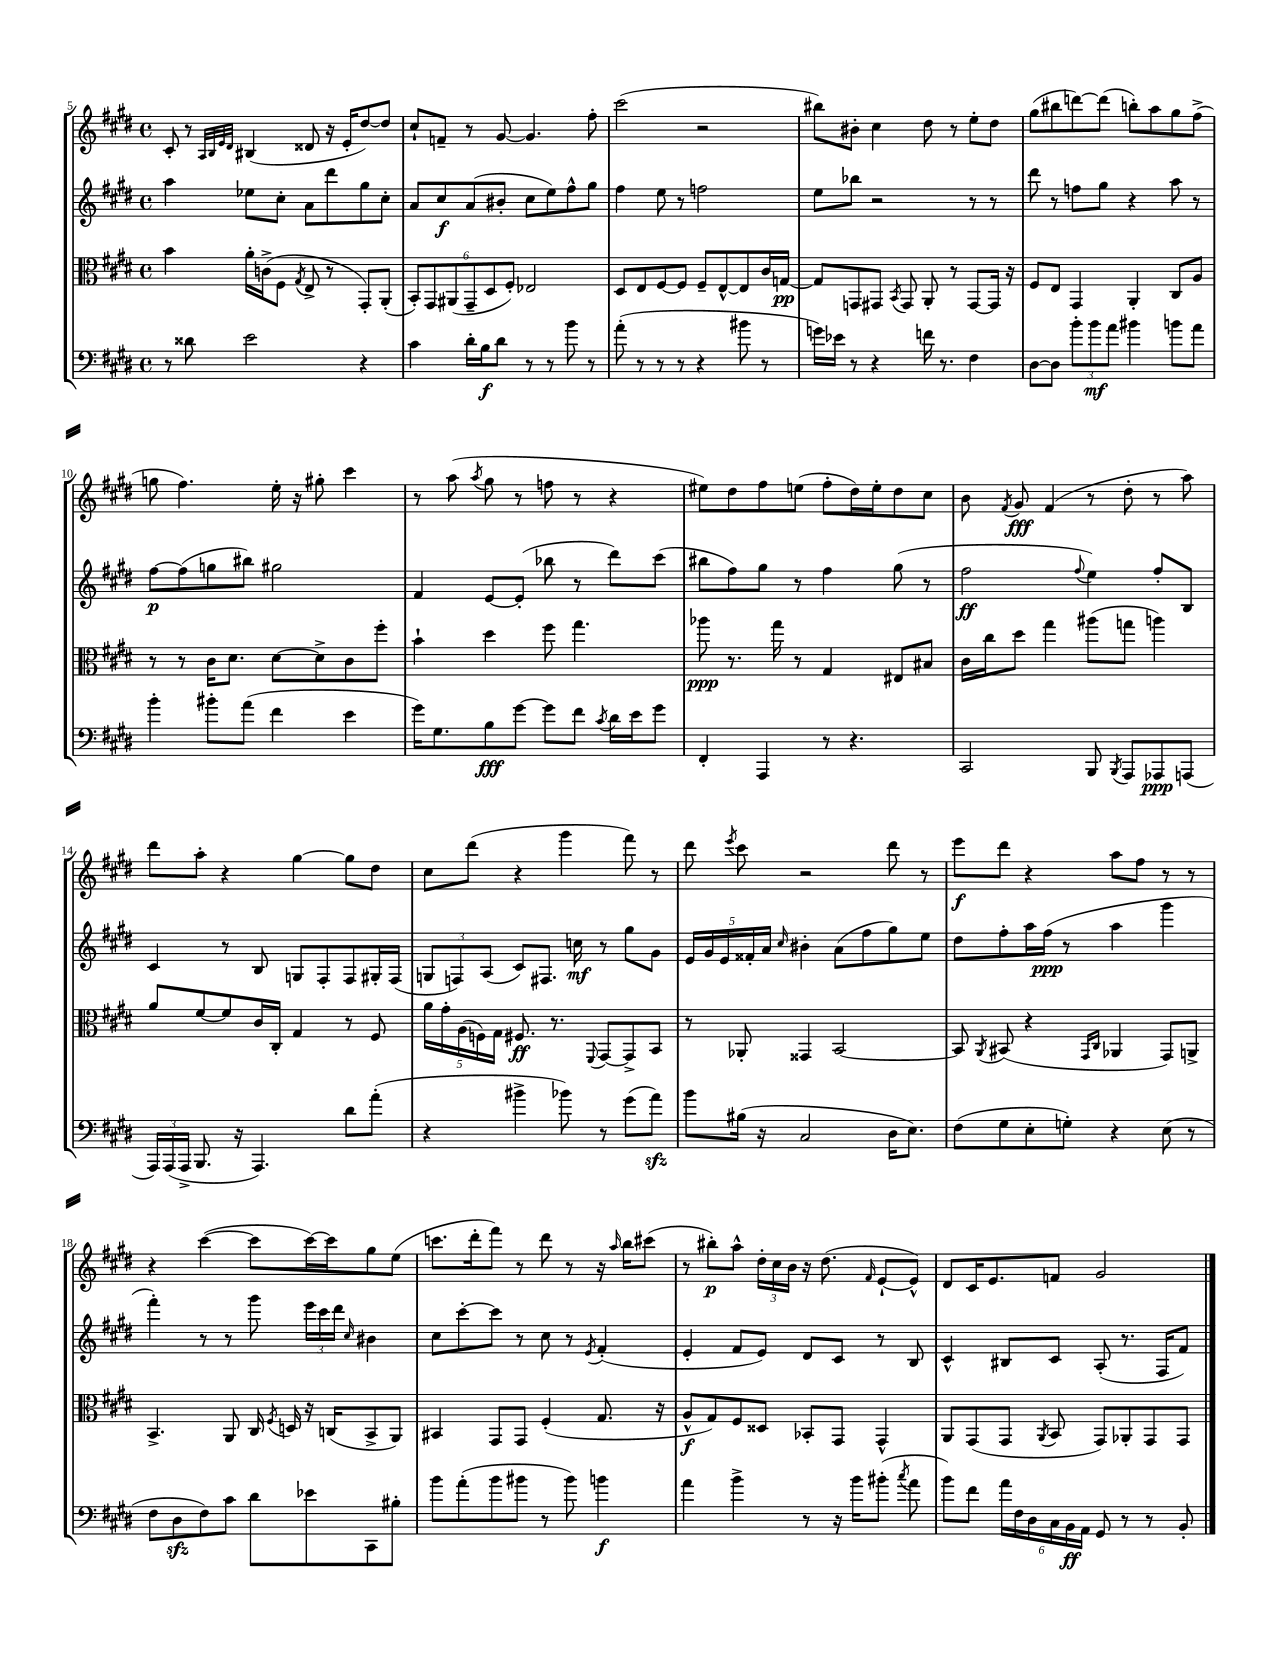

**kern	**kern	**kern	**kern
*staff4	*staff3	*staff2	*staff1
*clefF4	*clefC3	*clefG2	*clefG2
*k[f#c#g#d#]	*k[f#c#g#d#]	*k[f#c#g#d#]	*k[f#c#g#d#]
*M4/4	*M4/4	*M4/4	*M4/4
*met(c)	*met(c)	*met(c)	*met(c)
8r	4b\	4aa\	8c#'/
8d##\	.	.	8r
.	.	.	32qqA/LLL
.	.	.	32qqB/
.	.	.	32qqe/
.	.	.	32qqd#/JJJ
2e\	16a'\LL	8ee-\L	(4B#/
.	(16c^\J	.	.
.	8F#\J	8cc#'\J	.
.	8qG#/	.	.
.	8E^/	8a\L	8d##/
.	8r	8ddd#\	16r
.	.	.	16e'/LK
4r	8GG#'/L)	8gg#\	[8dd#/)
.	(8AA'/J	8cc#'\J	8dd#/]J
=	=	=	=
4c#\	12BB'/L)	8a/L	8cc#`/L
.	12GG#/	.	.
.	.	8cc#/	8f~/J
.	(12AA#/	.	.
16d#'\LL	12GG#~/	(8a/	8r
16B\J	.	.	.
.	12D#/	.	.
8d#\J	.	8b#'/J	[8g#/
.	12F#'/J)	.	.
8r	2E-/	8cc#\L	4.g#/]
8r	.	8ee\)	.
8b\	.	8ff#^^\	.
8r	.	8gg#\J	8ff#'\
=	=	=	=
(8a'\	8D#/L	4ff#\	(2ccc#\
8r	8E/	.	.
8r	[8F#/	8ee\	.
8r	8F#/]J	8r	.
4r	8F#~/L	2ff\	2r
.	[8E^^/	.	.
8b#\	8E/]	.	.
8r	16c#/L	.	.
.	[16G/JJ	.	.
=	=	=	=
16g\LL)	8G/]L	8ee\L	8bb#\L)
16e-\JJ	.	.	.
8r	8GG/	8bb-\J	8b#'\J
4r	8GG#/J	2r	4cc#\
.	8qBB/	.	.
.	8GG#/	.	.
16f\	8AA'/	.	8dd#\
8.r	.	.	.
.	8r	.	8r
4F#\	[8GG#/L	8r	8ee'\L
.	16GG#/]Jk	8r	8dd#\J
.	16r	.	.
=	=	=	=
[8D#\L	8F#/L	8ddd#\	(8gg#\L
8D#\]J	8E/J	8r	8bb#\
12b'\L	4GG#/	8ff\L	[8ddd\)
12b\	.	.	.
.	.	8gg#\J	(8ddd\]J
12a\J	.	.	.
4b#\	4AA'/	4r	8bb'\L)
.	.	.	8aa\
8b\L	8C#/L	8aa\	8gg#\
8a\J	8A/J	8r	(8ff#^\J
=	=	=	=
4b'\	8r	[8ff#\L	8gg\
.	8r	(8ff#\]	4.ff#\)
8b#'\L	16c#\LK	8gg\	.
.	8.d#\J	.	.
(8a\J	.	8bb#\J)	.
4f#\	[8d#\L	2gg#\	16ee'\
.	.	.	16r
.	8d#^\]	.	8gg#'\
4e\	8c#\	.	4ccc#\
.	8ff#'\J	.	.
=	=	=	=
16g#\LK)	4b`\	4f#/	8r
8.G#\	.	.	.
.	.	.	(8aa\
.	.	.	8qaa/
8B\	4dd#\	[8e/L	8gg#\
[8g#\J	.	(8e'/]J	8r
8g#\]L	8ff#\	8bb-\	8ff\
8f#\J	4.gg#\	8r	8r
8qc#/	.	.	.
16d#\LL	.	8ddd#\L)	4r
16e\J	.	.	.
8g#\J	.	(8ccc#\J	.
=	=	=	=
4FF#'/	8aa-\	8bb#\L	8ee#\L)
.	8.r	8ff#\)	8dd#\
4AAA/	.	8gg#\J	8ff#\
.	16gg#\	.	.
.	8r	8r	(8ee\J
8r	4G#/	4ff#\	8ff#'\L
4.r	.	.	16dd#\L)
.	.	.	16ee'\J
.	8E#/L	(8gg#\	8dd#\
.	8B#/J	8r	8cc#\J
=	=	=	=
2CC#/	16c#\LL	2ff#\	8b\
.	16cc#\J	.	.
.	.	.	8qf#/
.	8dd#\J	.	8g#/
.	4gg#\	.	(4f#/
.	.	8qqff#/	.
8BBB/	(8aa#\L	4ee\)	8r
8qBBB/	.	.	.
8AAA/L	8gg\J	.	8dd#'\
8AAA-/	4aa\)	8ff#'/L	8r
(8AAA/J	.	8B/J	8aa\)
=	=	=	=
24AAA/LL)	8a/L	4c#/	8ddd#\L
(24AAA/	.	.	.
24AAA^/JJ	.	.	.
8.BBB/	[8f#/	.	8aa'\J
.	8f#/]	8r	4r
16r	.	.	.
4.AAA/)	16c#/L	8B/	.
.	16C#'/JJ	.	.
.	4G#/	8G/L	[4gg#\
.	.	8F#'/	.
8d#\L	8r	8F#/	8gg#\]L
(8a'\J	8F#/	16G#'/L	8dd#\J
.	.	(16F#/JJ	.
=	=	=	=
4r	20a\LL	12G/L	8cc#\L
.	20g#'\	.	.
.	.	12F/)	.
.	(20A\	.	.
.	.	.	(8ddd#\J
.	20F\)	.	.
.	.	(12A/J	.
.	20G#\JJ	.	.
4b#^\	8.F#/	8c#/L)	4r
.	.	8.F#/J	.
.	8.r	.	.
8b-\)	.	.	4ggg#\
.	.	16cc\	.
.	8qqFF#/	.	.
8r	[8GG#/L	8r	.
(8g#\L	8GG#^/]	8gg#\L	8fff#\)
8a\J)	8BB/J	8g#\J	8r
=	=	=	=
8b\L	8r	20e/LL	8ddd#\
.	.	20g#/	.
.	.	20e/	.
.	.	.	8qeee/
(16B#\Jk	8AA-'/	.	8ccc#\
.	.	20f##'/	.
16r	.	.	.
.	.	20a/JJ	.
.	.	16qqcc#/	.
2C#/	4GG##/	4b#'\	2r
.	[2BB/	(8a\L	.
.	.	8ff#\	.
16D#\LK	.	8gg#\)	8ddd#\
8.E\J)	.	.	.
.	.	8ee\J	8r
=	=	=	=
(8F#\L	8BB/]	8dd#\L	8eee\L
.	8qAA/	.	.
8G#\	(8BB#/	8ff#'\	8ddd#\J
8E'\	4r	16aa\L	4r
.	.	(16ff#\JJ	.
8G'\J)	.	8r	.
.	16qqGG#/LL	.	.
.	16qqC#/JJ	.	.
4r	4AA-/	4aa\	8aa\L
.	.	.	8ff#\J
(8E\	8GG#/L)	4ggg#\	8r
8r	8AA^/J	.	8r
=	=	=	=
8F#\L	4.BB^/	4fff#'\)	4r
8D#\	.	.	.
8F#\)	.	8r	([4ccc#\
8c#\J	8AA/	8r	.
8d#\L	16C#/	8ggg#\	8ccc#\]L
.	8qF#/	.	.
.	16D/	.	.
8e-\	16r	24eee\LL	[16ccc#\L)
.	.	24ccc#\	.
.	(16C/LK	.	16ccc#\]J
.	.	24ddd#\JJ	.
.	.	16qqcc#/	.
8CC#\	8BB^/	4b#\	8gg#\
8B#'\J	8AA/J)	.	(8ee\J
=	=	=	=
8b\L	4BB#/	8cc#\L	8.ccc\L
(8a'\	.	[8ccc#'\	.
.	.	.	16ddd#'\k
8b\	8GG#/L	8ccc#\]J	8fff#\J)
8b#\J	8GG#/J	8r	8r
8r	(4F#'/	8cc#\	8ddd#\
8b#\)	.	8r	8r
.	.	8qe/	.
4b\	8.G#/	(4f#'/	16r
.	.	.	16qqaa/
.	.	.	16bb\LK
.	.	.	(8ccc#\J
.	16r	.	.
=	=	=	=
4a\	8A^^/L	4e'/	8r
.	8G#/)	.	8bb#'\L)
4b^\	8F#/	8f#/L	8aa^^\J
.	8D##/J	8e/J)	24dd#'\LL
.	.	.	24cc#\
.	.	.	24b\JJ
8r	8BB-'/L	8d#/L	16r
.	.	.	(8.dd#\
16r	8GG#/J	8c#/J	.
16b\LK	.	.	.
.	.	.	16qqf#/
(8b#'\J	4GG#^^/	8r	[8e`/L
8qcc#/	.	.	.
8a\	.	8B/	8e^^/]J)
=	=	=	=
8b\L)	8AA/L	4c#^^/	8d#/L
8f#\J	(8GG#/	.	16c#/K
.	.	.	8.e/
24a\LL	8GG#/J	8B#/L	.
24F#\	.	.	.
24D#\	.	.	.
.	8qAA/	.	.
24C#\	8BB/	8c#/J	8f/J
24BB\	.	.	.
24AA\JJ	.	.	.
8GG#/	8GG#/L)	(8A'/	2g#/
8r	8AA-'/	8.r	.
8r	8GG#/	.	.
.	.	16F#/LK	.
8BB'/	8GG#/J	8f#/J)	.
==	==	==	==
*-	*-	*-	*-
